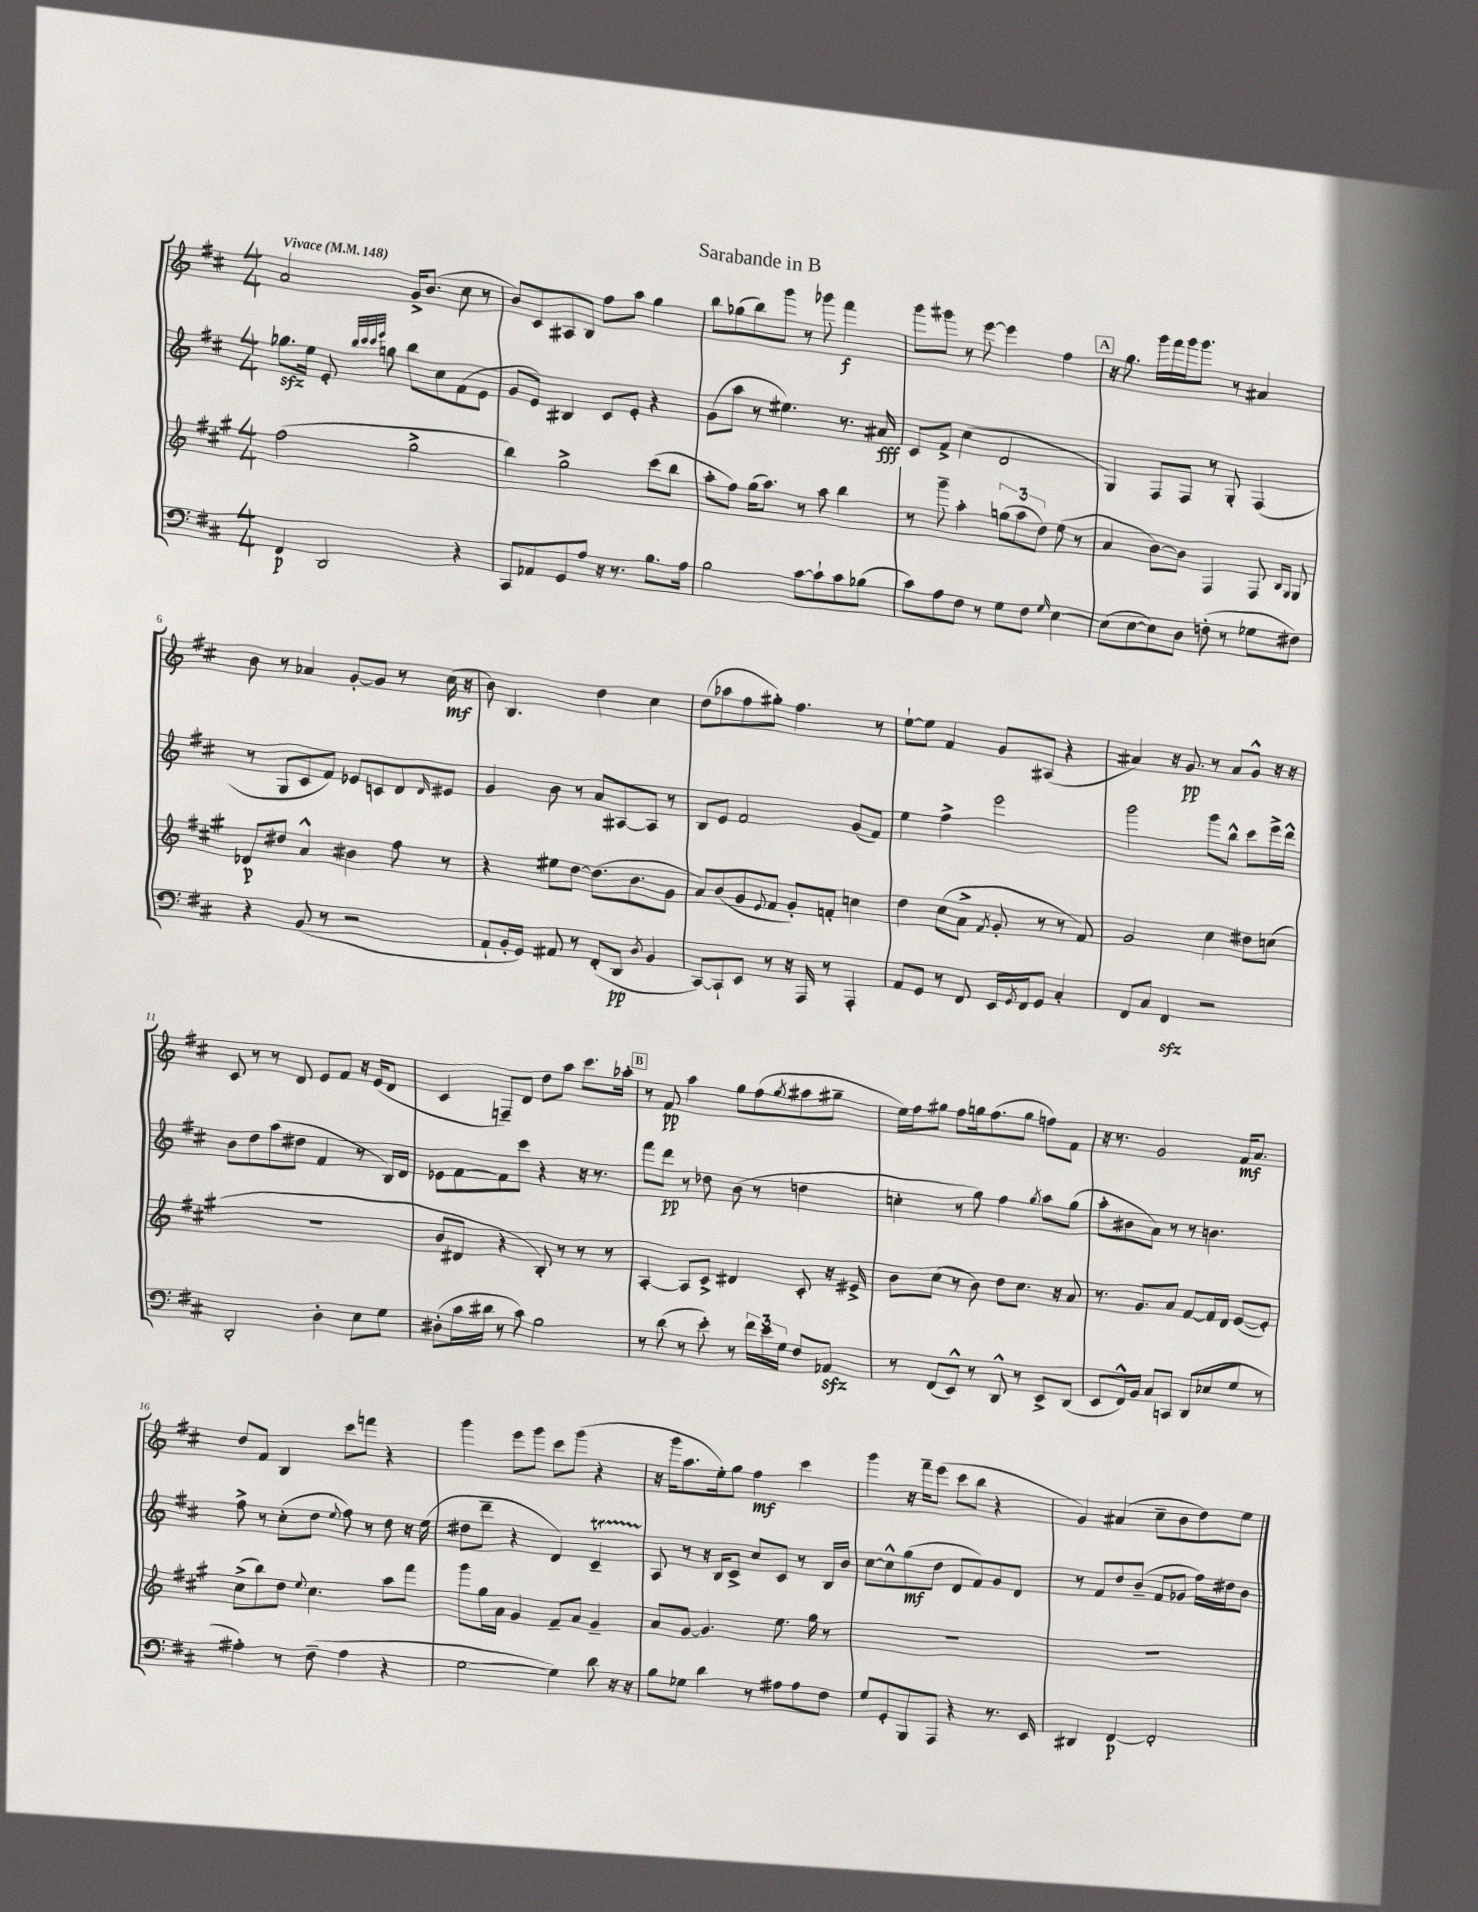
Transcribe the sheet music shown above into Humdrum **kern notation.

**kern	**kern	**kern	**kern
*staff4	*staff3	*staff2	*staff1
*clefF4	*clefG2	*clefG2	*clefG2
*k[f#c#]	*k[f#c#g#]	*k[f#c#]	*k[f#c#]
*M4/4	*M4/4	*M4/4	*M4/4
*MM148	*MM148	*MM148	*MM148
4FF#	(2ff#	8.gg-	2a
.	.	16ee	.
2DD	.	8e'	.
.	.	32qqbb	.
.	.	32qqccc#	.
.	.	32qqccc#	.
.	.	32qqeee	.
.	.	8gg	.
.	2gg#^	8bb	16g^
.	.	.	(8.b
.	.	8cc#	.
4r	.	(8f#	8cc#
.	.	8e	8r
=	=	=	=
8CC#	4bb)	8g	8b)
8AA-	.	8e)	8c#
8GG	2gg#^	4B#	8A#
8A	.	.	8B
16r	.	8c#	8ff#
8.r	.	.	.
.	.	8e'	8aa
8.B	(8ccc#	4r	4gg
.	8bb	.	.
16A	.	.	.
=	=	=	=
2B	8aa'	(8g	8bb
.	8ff#)	8aa	(8gg-
.	(16gg#	8r	8bb)
.	8.aa)	.	.
.	.	4.ee#)	8ggg
[8c#	8r	.	8r
8c#`]	8aa	.	8ggg-
8c#	4bb	8.r	4fff#
(8B-	.	.	.
.	.	16a#	.
=	=	=	=
8c#)	8r	8c#	8ggg
8A	8ggg#~	8f#^	8ggg#
8F#	4aa'	(4cc#	8r
8r	.	.	[8eee
8G	(12gg	2d	4eee]
.	12aa	.	.
8F#	.	.	.
.	12dd)	.	.
16qqG	.	.	.
[4E	(8ee	.	4ff#
.	8r	.	.
=	=	=	=
(8E]	4a	4G)	16r
.	.	.	8.gg
[8E	.	.	.
8E])	[8b)	8F#	16ggg
.	.	.	16fff#
8D	8b]	8F#	16ggg
.	.	.	8.ggg
(8F'	4F#	8r	.
8r	.	8G'	8r
8G-	8F#	(4F#	4a#
.	16qqB	.	.
.	16qqG#	.	.
8F#)	8G#	.	.
=	=	=	=
4r	8d-	8r	8b
.	8dd#	8G	8r
(8BB	4a^^	8c#	4a-
8r	.	8f#)	.
2r	4b#	8e-	[8g'
.	.	8c	8g]
.	8ff#	8d	8r
.	.	16qqd	.
.	8r	8e#	(16cc#
.	.	.	16r
=	=	=	=
8AA`	4r	4g	8b)
16BB'	.	.	4.B
16GG)	.	.	.
8AA#	8ee#	8b	.
8r	[8dd	8r	.
(8FF#'	(8.dd]	8a	4dd
8DD	.	[8A#	.
.	8.b	.	.
8qD	.	.	.
4BB	.	8A#]	4cc#
.	8g#	8r	.
=	=	=	=
[8CC#)	8a)	8B	(8dd
8CC#`]	(8b	8e	8aa-
8EE	8g#	2f#	8ff#
.	8qqe	.	.
8r	8f#	.	8gg#')
16r	8g#')	.	4.ff#
16AAA	.	.	.
8r	8f'	.	.
4AAA'	4cc	(8g	.
.	.	8f#)	8r
=	=	=	=
8AA	4dd	4ee	[8ee`
8GG	.	.	8ee]
8r	(8cc#	4ff#^	4f#
8FF#	8a^	.	.
.	8qf#	.	.
16EE	8g#'	2eee	8g
8qGG	.	.	.
16FF#	.	.	.
8GG	8r	.	(8A#
4C#'	8r	.	4r
.	8f#)	.	.
=	=	=	=
8FF#	2g#	2ggg	4a#)
8C#	.	.	.
4FF#	.	.	16r
.	.	.	8.g
2r	4cc#	8ggg	8r
.	.	8bb^^	8a#
.	8dd#	8ccc#	8g^^
.	(8cc	16eee^	16r
.	.	16ddd^^	16r
=	=	=	=
2DD'	1r	8b	8c#
.	.	8dd	8r
.	.	(8aa	8r
.	.	8dd#	8d
4D'	.	4f#	8e
.	.	.	8f#
8E	.	8r	16r
.	.	.	(16e
8G	.	16B)	8d
.	.	16d	.
=	=	=	=
(8D#'	8b	8e-	4c#
16c#	8d#	[8f#	.
16d#	.	.	.
8r	4r	8f#]	8F~)
8c#)	.	8ccc#	8d
2B	8B')	4r	8dd
.	8r	.	8aa
.	8r	16r	8.ccc#
.	.	8.r	.
.	8r	.	.
.	.	.	16aa-'
=	=	=	=
8r	[4A'	8fff#	8r
(8d	.	8ddd	8f#
8r	8A]	8r	4aa
8e')	8c#^	8dd-	.
8r	4d#	(8b	8gg
24f#	.	8r	(8ff#
24e	.	.	.
24G	.	.	.
.	.	.	8qgg
8F#	8c#'	4dd	8aa#
8AA-	16r	.	8gg#~
.	16e#^	.	.
=	=	=	=
8r	8b	4cc'	16ee)
.	.	.	16ff#
(8FF#	(8cc#	.	8gg#
8EE^^)	8r	8r	8ff#
8r	8b)	8gg)	16gg
.	.	.	(8.ff#
8DD^^	8dd	4ff#	.
8r	8.cc#	.	8gg
.	.	8qgg	.
8EE^	.	8aa	8ff)
.	16r	.	.
(8DD	8a	(8gg	8f#
=	=	=	=
8EE	8.r	8aa'	16r
.	.	.	8.r
16FF#^^)	.	8b#	.
16BB	8.g#	.	.
8C#	.	8a)	2g
8CC	8a	8r	.
(8DD	[8f#	8r	.
8E-	16f#]	4.b	.
.	16d	.	.
8G	([8e	.	16f#
.	.	.	8.a
8r	8e'])	.	.
=	=	=	=
4A#')	(8cc#^	8ff#^	8dd
.	8bb)	8r	8f#
8r	8dd	(8cc#'	4B
.	8qqee	.	.
(8F#~	4.cc#	8dd	.
.	.	8qqee	.
4A#	.	8ff#)	8ccc#
.	.	8r	8fff
4r	8aa	8dd	4r
.	8fff#	16r	.
.	.	(16ee	.
=	=	=	=
[2G	8ggg#	8dd#	4ggg
.	16gg#	8ddd~	.
.	16a	.	.
.	4g#	4r	8eee
.	.	.	8ggg
4G])	8f#~	4d)	8ccc#
.	8a	.	(8ggg
8d	4g#~	4c#~	4r
16r	.	.	.
16r	.	.	.
=	=	=	=
8B	8a	8A	16r
.	.	.	16ggg
8G-	[8g#	8r	8.aa
4d	4.g#]	16r	.
.	.	16B	16ee')
.	.	8c#^	8gg
8r	.	8cc#	4ff#
8A#	8.ee	8c#	.
8A#	.	8r	4ccc#
.	16gg#	.	.
8F#	8r	16B	.
.	.	16b	.
=	=	=	=
8G	1r	[8cc#	4ggg
8GG'	.	8cc#^^]	.
8BBB	.	(8gg	16r
.	.	.	16fff#~
8AAA	.	8dd	(8eee
4r	.	8d	8ccc#
.	.	8f#)	8bb
8.r	.	8g	4r
.	.	8d	.
16EE	.	.	.
=	=	=	=
4DD#	1r	8r	4g)
.	.	8f#	.
[4FF#	.	8dd	(4a#
.	.	(8b~	.
2FF#']	.	8f#	8cc#~
.	.	8g-	8b
.	.	16ff#)	8dd)
.	.	16dd#	.
.	.	8b	8ee
==	==	==	==
*-	*-	*-	*-
